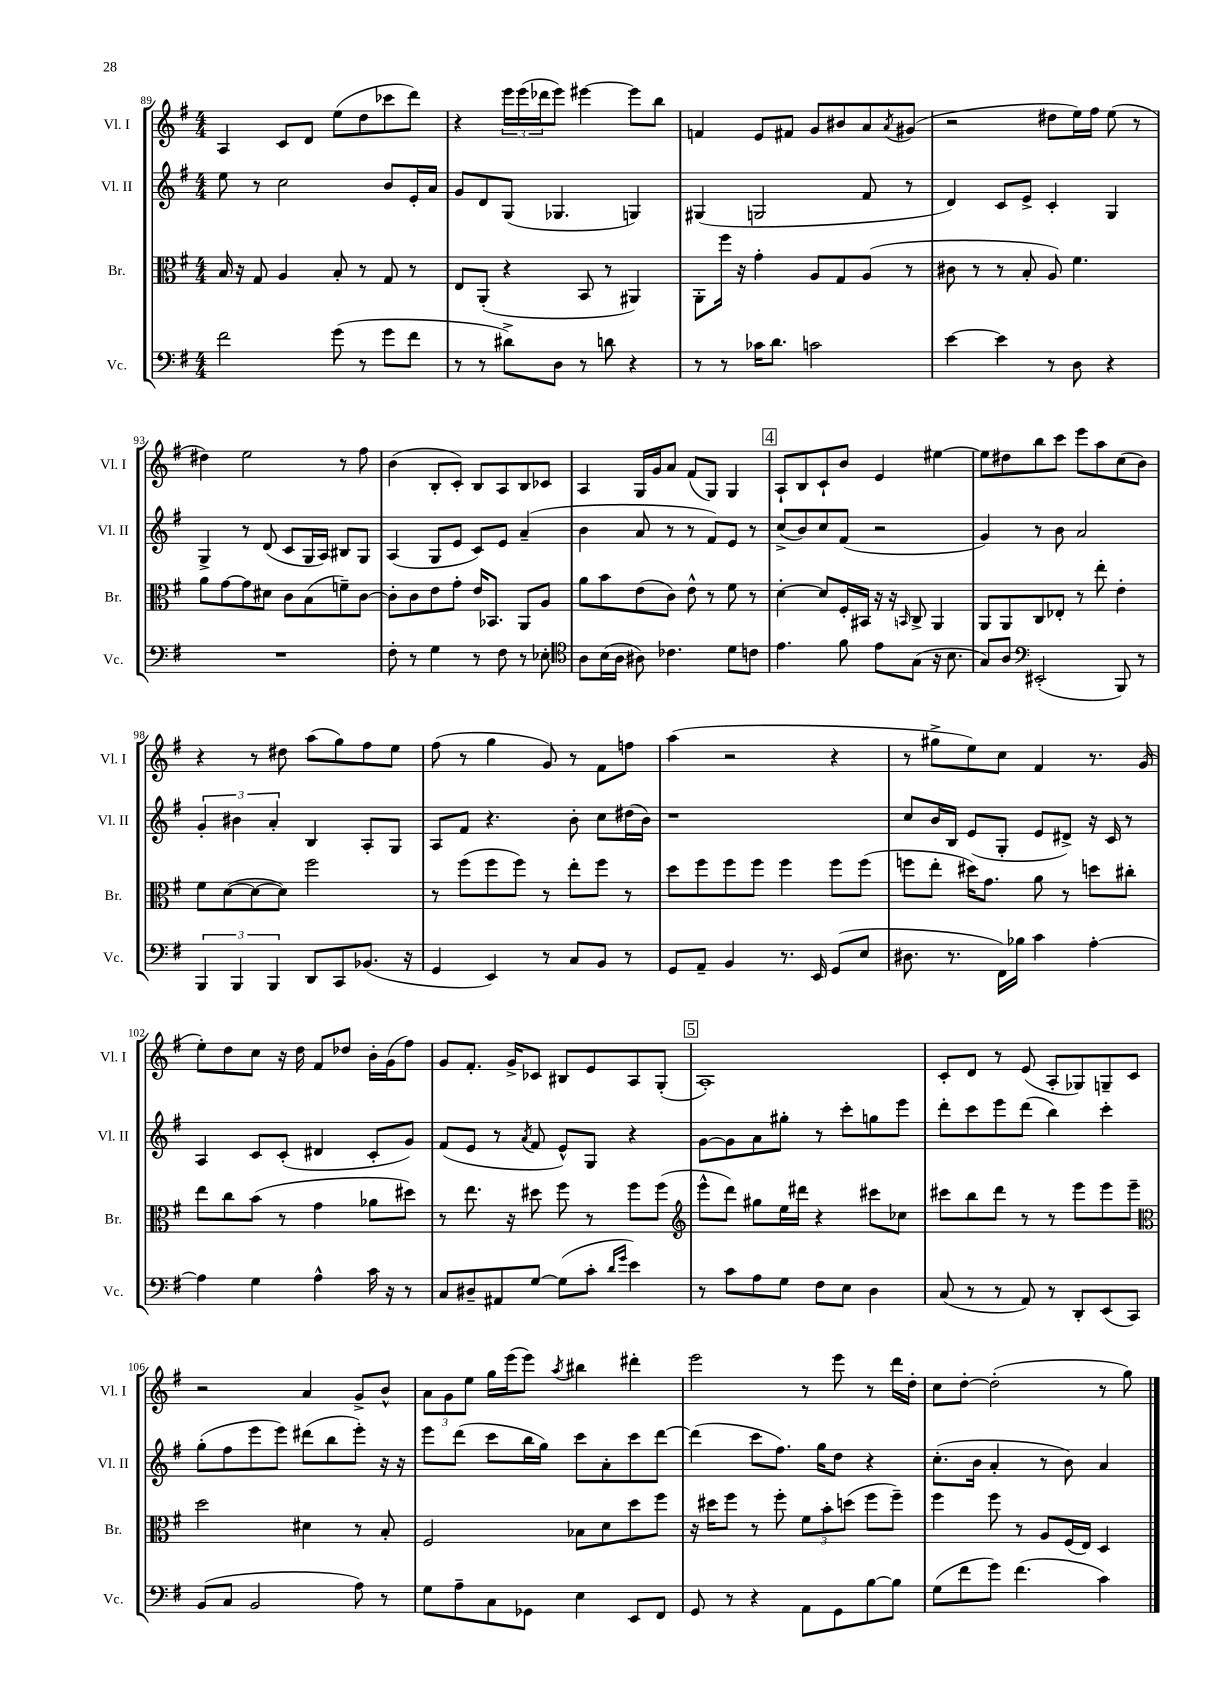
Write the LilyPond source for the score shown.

<<
\new StaffGroup <<
\new Staff = "s0" \with { instrumentName = "Vl. I" shortInstrumentName = "Vl. I" } {
    \clef treble \key g \major \numericTimeSignature \time 4/4
    a4 c'8 d'8 e''8( d''8 ces'''8 d'''8) |
    r4 \tuplet 3/2 { e'''16 e'''16( des'''16 } e'''8) eis'''4~ eis'''8 b''8 |
    f'4 e'8 fis'8 g'8 bis'8 a'8 \acciaccatura { a'8 } gis'8( |
    r2 dis''8 e''16) fis''16 e''8( r8 |
    dis''4) e''2 r8 fis''8 |
    b'4( b8-. c'8-.) b8 a8 b8 ces'8 |
    a4 g16 g'16 a'8 fis'8( g8) g4 |
    \mark \markup { \box "4" } a8-! b8 c'8-! b'8 e'4 eis''4~ |
    eis''8 dis''8 b''8 c'''8 e'''8 a''8 c''8( b'8) |
    r4 r8 dis''8 a''8( g''8) fis''8 e''8 |
    fis''8( r8 g''4 g'8) r8 fis'8 f''8 |
    a''4( r2 r4 |
    r8 gis''8-> e''8) c''8 fis'4 r8. g'16( |
    e''8-.) d''8 c''8 r16 d''16 fis'8 des''8 b'16-. g'16( fis''8) |
    g'8 fis'8.-. g'16-> ces'8 bis8 e'8 a8 g8-.( |
    \mark \markup { \box "5" } a1-.) |
    c'8-. d'8 r8 e'8( a8-. ges8) g8-- c'8 |
    r2 a'4 g'8-> b'8-^ |
    \tuplet 3/2 { a'8 g'8 e''8 } g''16 e'''16( e'''8) \acciaccatura { a''8 } bis''4 dis'''4-. |
    e'''2 r8 e'''8 r8 d'''16 d''16-. |
    c''8 d''8~-. d''2-.( r8 g''8) \bar "|." |
}
\new Staff = "s1" \with { instrumentName = "Vl. II" shortInstrumentName = "Vl. II" } {
    \clef treble \key g \major \numericTimeSignature \time 4/4
    e''8 r8 c''2 b'8 e'16-. a'16 |
    g'8 d'8 g8( ges4. g4) |
    gis4( g2 fis'8 r8 |
    d'4) c'8 e'8-> c'4-. g4 |
    g4-> r8 d'8( c'8 g16 a16) bis8 g8 |
    a4( g8 e'8 c'8) e'8 a'4--( |
    b'4 a'8 r8 r8 fis'8) e'8 r8 |
    \mark \markup { \box "4" } c''8->( b'8) c''8 fis'8( r2 |
    g'4) r8 b'8 a'2 |
    \tuplet 3/2 { g'4-. bis'4 a'4-. } b4 a8-. g8 |
    a8 fis'8 r4. b'8-. c''8 dis''16( b'16) |
    r1 |
    c''8 b'16 b16 e'8( g8-. e'8 dis'8->) r16 c'16 r8 |
    a4 c'8 c'8-.( dis'4 c'8-. g'8) |
    fis'8( e'8 r8 \acciaccatura { a'8 } fis'8 e'8-^) g8 r4 |
    \mark \markup { \box "5" } g'8~ g'8 a'8 gis''8-. r8 c'''8-. g''8 e'''8 |
    d'''8-. c'''8 e'''8 d'''8( b''4) c'''4-. |
    g''8-.( fis''8 e'''8 e'''8) dis'''8( b''8 e'''8-.) r16 r16 |
    e'''8 d'''8( c'''8 b''16 g''16) c'''8 a'8-. c'''8 d'''8~ |
    d'''4( c'''8 fis''8.) g''16 d''8 r4 |
    c''8.-.( b'16 a'4-. r8 b'8) a'4 \bar "|." |
}
\new Staff = "s2" \with { instrumentName = "Br." shortInstrumentName = "Br." } {
    \clef alto \key g \major \numericTimeSignature \time 4/4
    b16 r16 g8 a4 b8-. r8 g8 r8 |
    e8 a,8-.( r4 b,8 r8 ais,4) |
    a,8-. fis''16 r16 g'4-. a8 g8 a8( r8 |
    cis'8 r8 r8 b8-. a8) fis'4. |
    a'8 g'8~ g'8 dis'8 c'8 b8( f'8--) c'8~ |
    c'8-. c'8 e'8 g'8-. e'16 bes,8. a,8 a8 |
    a'8 b'8 e'8( c'8) e'8-^ r8 fis'8 r8 |
    \mark \markup { \box "4" } d'4~-. d'8 fis16-. bis,16 r16 r16 \grace { b,16 } c8-> a,4 |
    a,8 a,8 c8 ees8-. r8 e''8-. e'4-. |
    fis'8 d'8~( d'8~ d'8) fis''2 |
    r8 fis''8( fis''8 fis''8) r8 e''8-. fis''8 r8 |
    d''8 fis''8 fis''8 fis''8 fis''4 fis''8 fis''8( |
    f''8 e''8-. dis''16) g'8. a'8 r8 d''8 cis''8-. |
    e''8 c''8 b'8( r8 g'4 aes'8 dis''8) |
    r8 e''8. r16 dis''8 fis''8 r8 fis''8 fis''8( |
    \mark \markup { \box "5" } \clef treble e'''8-^ d'''8) gis''8 e''16 dis'''16 r4 cis'''8 ces''8 |
    cis'''8 b''8 d'''8 r8 r8 e'''8 e'''8 e'''8-- |
    \clef alto d''2 dis'4 r8 b8-. |
    fis2 bes8 d'8 d''8 fis''8 |
    r16 dis''16 fis''8 r8 fis''8-. \tuplet 3/2 { fis'8 b'8-. d''8( } fis''8 fis''8--) |
    fis''4 fis''8 r8 a8 fis16( e16) d4 \bar "|." |
}
\new Staff = "s3" \with { instrumentName = "Vc." shortInstrumentName = "Vc." } {
    \clef bass \key g \major \numericTimeSignature \time 4/4
    fis'2 g'8( r8 g'8 fis'8 |
    r8 r8 dis'8->) d8 r8 d'8 r4 |
    r8 r8 ces'16 d'8. c'2 |
    e'4~ e'4 r8 d8 r4 |
    R1 |
    fis8-. r8 g4 r8 fis8 r8 ees8-. |
    \clef tenor a8 b16( a16 ais8) ces'4. d'8 c'8 |
    \mark \markup { \box "4" } e'4. fis'8 e'8 g8( r16 b8. |
    g8) a8 \clef bass eis,2-.( b,,8) r8 |
    \tuplet 3/2 { b,,4 b,,4 b,,4 } d,8 c,8 bes,8.( r16 |
    g,4 e,4) r8 c8 b,8 r8 |
    g,8 a,8-- b,4 r8. e,16 g,8( e8 |
    dis8. r8. fis,16) bes16 c'4 a4~-. |
    a4 g4 a4-^ c'16 r16 r8 |
    c8 dis8-- ais,8 g8~ g8( c'8-. \grace { d'16 g'16 } e'4) |
    \mark \markup { \box "5" } r8 c'8 a8 g8 fis8 e8 d4 |
    c8( r8 r8 a,8) r8 d,8-. e,8( c,8) |
    b,8( c8 b,2 a8) r8 |
    g8 a8-- c8 ges,8 e4 e,8 fis,8 |
    g,8 r8 r4 a,8 g,8 b8~ b8 |
    g8( fis'8 g'8) fis'4.( c'4) \bar "|." |
}
>>
>>
\layout { \context { \Score currentBarNumber = #89 } }
